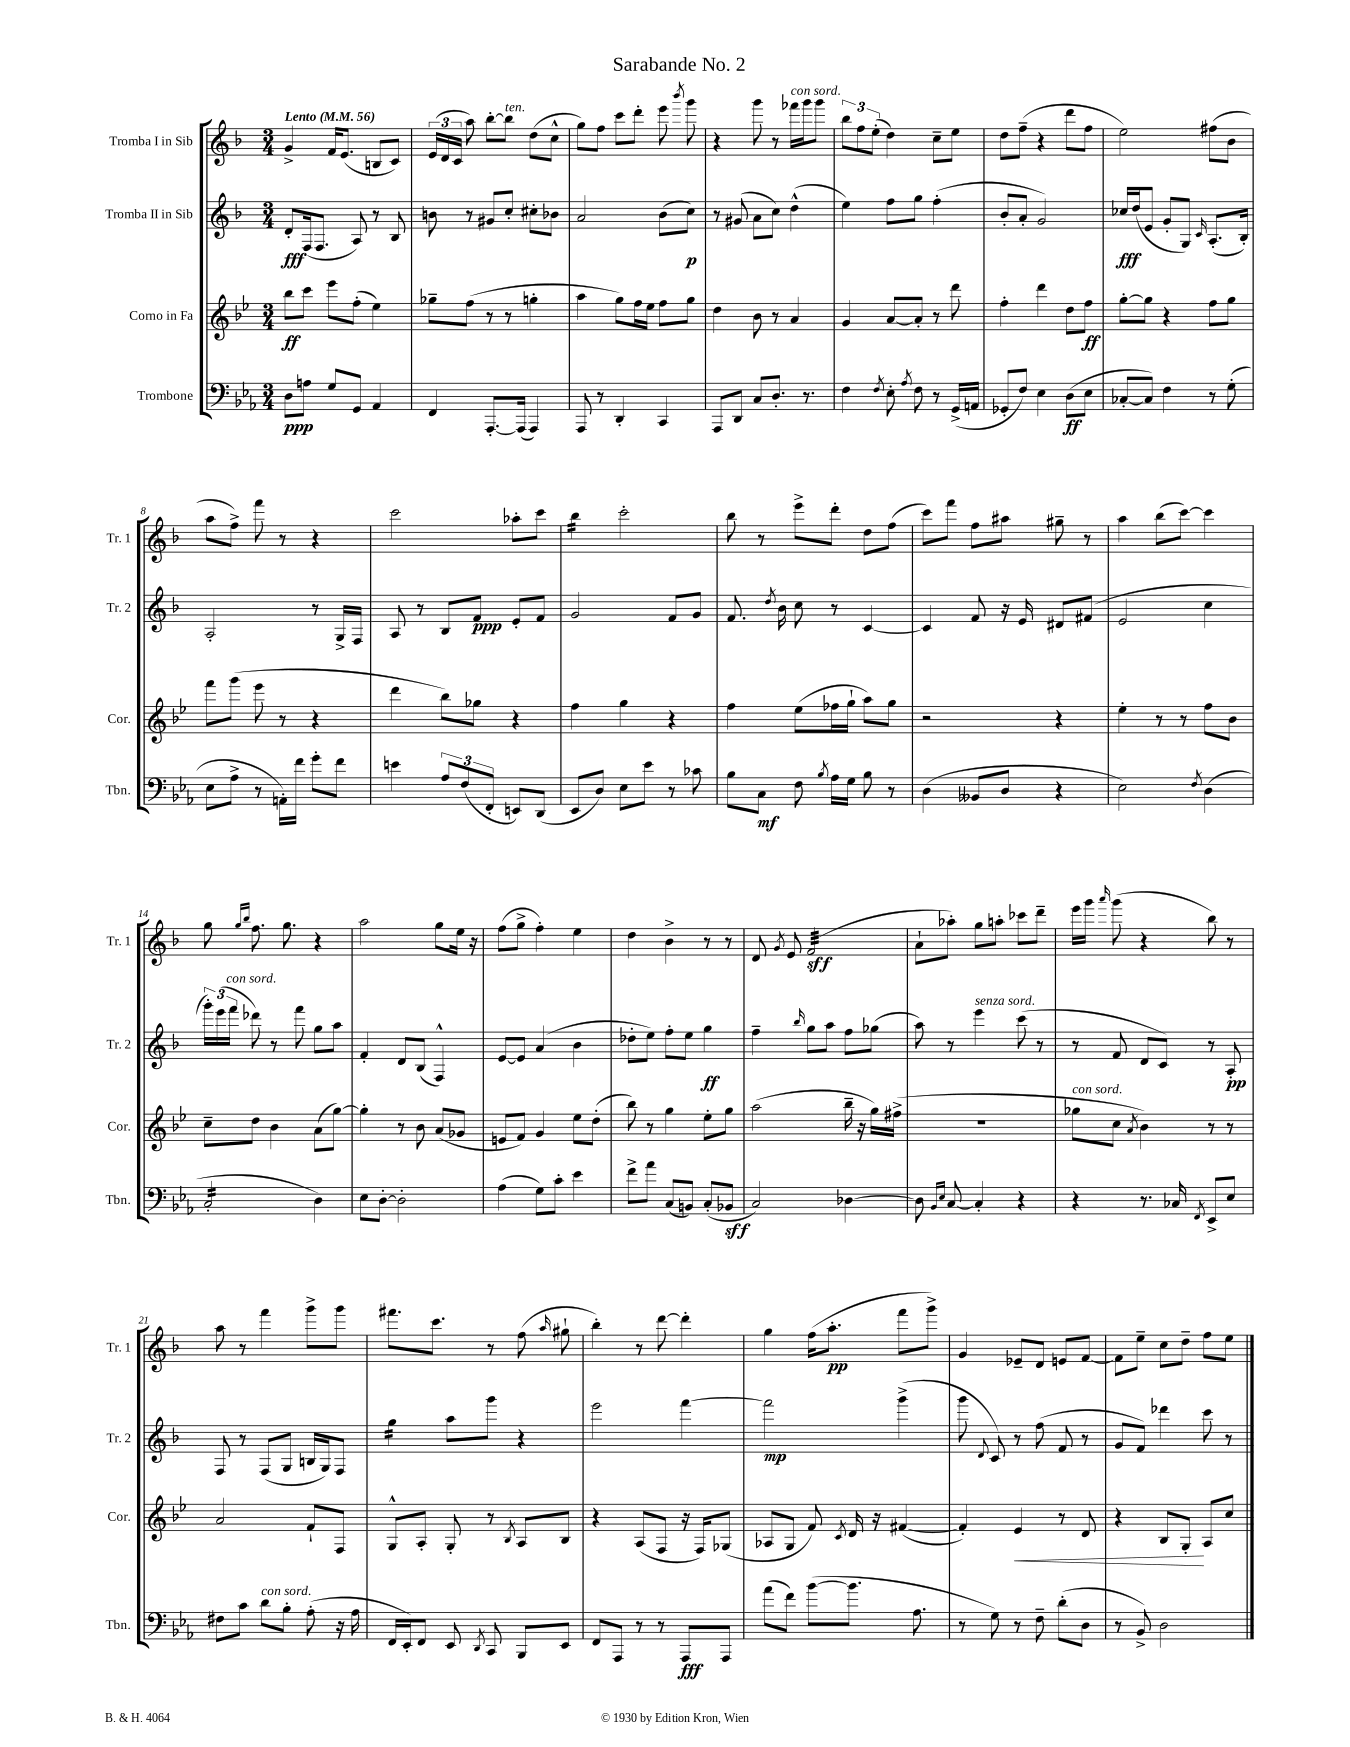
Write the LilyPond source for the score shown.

\header { title = "Sarabande No. 2" }
<<
\new StaffGroup <<
\new Staff = "s0" \with { instrumentName = "Tromba I in Sib" shortInstrumentName = "Tr. 1" } {
    \clef treble \key f \major \numericTimeSignature \time 3/4 \tempo "Lento" 4 = 56
    \autoBeamOff g'4-> f'16[ e'8.]( b8[ c'8]) |
    \tuplet 3/2 { e'16[( d'16 c'16] } a''8) bes''8[~-. bes''8]^\markup { \italic "ten." } d''8[( c''8]-^ |
    g''8[) f''8] c'''8[ d'''8]-. e'''8 \acciaccatura { bes'''8 } g'''8 |
    r4 g'''8 r8 fes'''16[^\markup { \italic "con sord." } g'''16 g'''8] |
    \tuplet 3/2 { bes''8[ f''8 e''8]-.( } d''4) c''8[-- e''8] |
    d''8[ f''8]--( r4 d'''8[ f''8] |
    e''2) fis''8[( bes'8] |
    a''8[ f''8]->) f'''8 r8 r4 |
    c'''2 aes''8[-. c'''8] |
    bes''4:16 c'''2-. |
    bes''8 r8 e'''8[-> d'''8]-. d''8[ f''8]( |
    c'''8[) f'''8] f''8[ ais''8] gis''8-- r8 |
    a''4 bes''8[( c'''8]~) c'''4 |
    g''8 \grace { g''16[ bes''16] } f''8. g''8. r4 |
    a''2 g''8[ e''16] r16 |
    f''8[( g''8]-> f''4-.) e''4 |
    d''4 bes'4-> r8 r8 |
    d'8 \acciaccatura { g'8 } e'8 f'2:32\sff( |
    a'8[-! aes''8]-.) g''8[ a''8]-. ces'''8[ d'''8]-- |
    e'''16[ g'''16] \grace { a'''16 } g'''8( r4 bes''8) r8 |
    a''8 r8 f'''4 g'''8[-> g'''8] |
    fis'''8.[ c'''8.] r8 f''8( \grace { a''16 } gis''8-! |
    bes''4-.) r8 d'''8~ d'''4-. |
    g''4 f''16[( a''8.]-.\pp f'''8[ g'''8]->) |
    g'4 ees'8[-- d'8] e'8[ f'8]~ |
    f'8[ e''8]-- c''8[ d''8]-- f''8[ e''8] \bar "|." |
}
\new Staff = "s1" \with { instrumentName = "Tromba II in Sib" shortInstrumentName = "Tr. 2" } {
    \clef treble \key f \major \numericTimeSignature \time 3/4
    \autoBeamOff d'8[-.\fff f16( f8.] a8) r8 bes8 |
    b'8 r8 gis'8[ c''8]-. cis''8[-. bes'8] |
    a'2 bes'8[( c''8]\p) |
    r8 gis'8( a'8[ c''8]) d''4-^( |
    e''4) f''8[ g''8] f''4-.( |
    bes'8[-. a'8]-. g'2) |
    ces''16[\fff d''16( e'8] g'8[-. g8]) \grace { c'16 } a8.[-.( bes16]-.) |
    a2-. r8 g16[-> f16] |
    a8 r8 bes8[ f'8]\ppp e'8[-. f'8] |
    g'2 f'8[ g'8] |
    f'8. \acciaccatura { d''8 } bes'16 c''8 r8 c'4~ |
    c'4 f'8 r16 e'16 dis'8[ fis'8]( |
    e'2 c''4 |
    \tuplet 3/2 { g'''16[-.) e'''16( f'''16]^\markup { \italic "con sord." } } des'''8) r8 f'''8 g''8[ a''8] |
    f'4-. d'8[ bes8]( f4-^) |
    e'8[~ e'8] a'4( bes'4 |
    des''8[-. e''8]) f''8[-. e''8] g''4\ff |
    f''4-- \grace { bes''16 } g''8[ a''8] f''8[ ges''8]( |
    a''8) r8 e'''4^\markup { \italic "senza sord." } c'''8( r8 |
    r8 f'8 d'8[ c'8]) r8 a8-.\pp |
    f8 r8 f8[( g8] b16[ g16) f8] |
    g''4:16 a''8[ g'''8] r4 |
    e'''2 f'''4~ |
    f'''2\mp g'''4->( |
    g'''8 \appoggiatura { d'8 } c'8) r8 f''8( f'8 r8 |
    g'8[ f'8]) des'''4 c'''8 r8 \bar "|." |
}
\new Staff = "s2" \with { instrumentName = "Corno in Fa" shortInstrumentName = "Cor." } {
    \clef treble \key bes \major \numericTimeSignature \time 3/4
    \autoBeamOff bes''8[\ff c'''8] ees'''8[ f''8]-.( ees''4) |
    ges''8[-- f''8]( r8 r8 g''4-. |
    a''4 g''8[) f''16 ees''16] f''8[ g''8] |
    d''4 bes'8 r8 a'4 |
    g'4 a'8[~ a'8]-. r8 d'''8 |
    f''4-. d'''4 d''8[ f''8]\ff |
    g''8[~-. g''8] r4 f''8[ g''8] |
    f'''8[ g'''8]( ees'''8 r8 r4 |
    d'''4 bes''8[) ges''8] r4 |
    f''4 g''4 r4 |
    f''4 ees''8[( fes''16 g''16]-! a''8[) g''8] |
    r2 r4 |
    ees''4-. r8 r8 f''8[ bes'8] |
    c''8[-- d''8] bes'4 a'8[( g''8]~) |
    g''4-. r8 bes'8 a'8[( ges'8] |
    e'8[ f'8]) g'4 ees''8[ d''8]-.( |
    bes''8) r8 g''4 ees''8[-. g''8] |
    a''2( bes''16-- r16 g''16[) fis''16]->( |
    R2. |
    ges''8[^\markup { \italic "con sord." } c''8] \acciaccatura { a'8 } bes'4) r8 r8 |
    a'2 f'8[-! f8] |
    g8[-^ a8]-. g8-. r8 \acciaccatura { bes8 } a8[ bes8] |
    r4 a8[( f8] r16 f16[) ges8]( |
    aes8[ g8] f'8) \acciaccatura { c'8 } d'16 r16 fis'4~( |
    fis'4-.) ees'4\< r8 d'8 |
    r4 bes8[ g8]-.\! a8[ c''8] \bar "|." |
}
\new Staff = "s3" \with { instrumentName = "Trombone" shortInstrumentName = "Tbn." } {
    \clef bass \key ees \major \numericTimeSignature \time 3/4
    \autoBeamOff d8[\ppp a8] g8[ g,8] aes,4 |
    f,4 aes,,8.[~-. aes,,16]( aes,,4) |
    aes,,8 r8 d,4-. c,4 |
    aes,,8[ d,8] c8[ d8.]-. r8. |
    f4 \acciaccatura { f8 } ees8-. \acciaccatura { aes8 } f8 r8 g,16[->( a,16] |
    ges,8[-. f8]) ees4 d8[\ff( ees8] |
    ces8[~-. ces8]) f4 r8 g8-.( |
    ees8[ aes8]-> r8 a,16[-.) f'16] g'8[-. f'8] |
    e'4 \tuplet 3/2 { aes8[ f8( f,8]-. } e,8[) d,8]( |
    ees,8[ d8]) ees8[ ees'8] r8 ces'8 |
    bes8[ c8]\mf f8 \acciaccatura { bes8 } aes16[ g16] bes8 r8 |
    d4( beses,8[ d8] r4 |
    ees2) \acciaccatura { f8 } d4( |
    c2:16-. d4) |
    ees8[ d8]~-. d2-. |
    aes4( g8[) c'8]-. ees'4 |
    f'8[-> aes'8] c8[( b,8]) c8[-.( bes,8]\sff |
    c2) des4~ |
    des8 \grace { bes,16[ ees16] } c8~ c4-. r4 |
    r4 r8. ces16 \acciaccatura { f,8 } ees,8[-> ees8] |
    fis8[ c'8] d'8[^\markup { \italic "con sord." } bes8]-. aes8-.( r16 aes16 |
    f,16[ ees,16-.) f,8] ees,8 \acciaccatura { d,8 } c,8 bes,,8[ ees,8] |
    f,8[ aes,,8] r8 r8 aes,,8[\fff aes,,8] |
    aes'8[( f'8]) bes'8[~( bes'8.] aes8. |
    r8 g8) r8 f8-- d'8[-.( d8] |
    r8 bes,8->) d2 \bar "|." |
}
>>
>>
